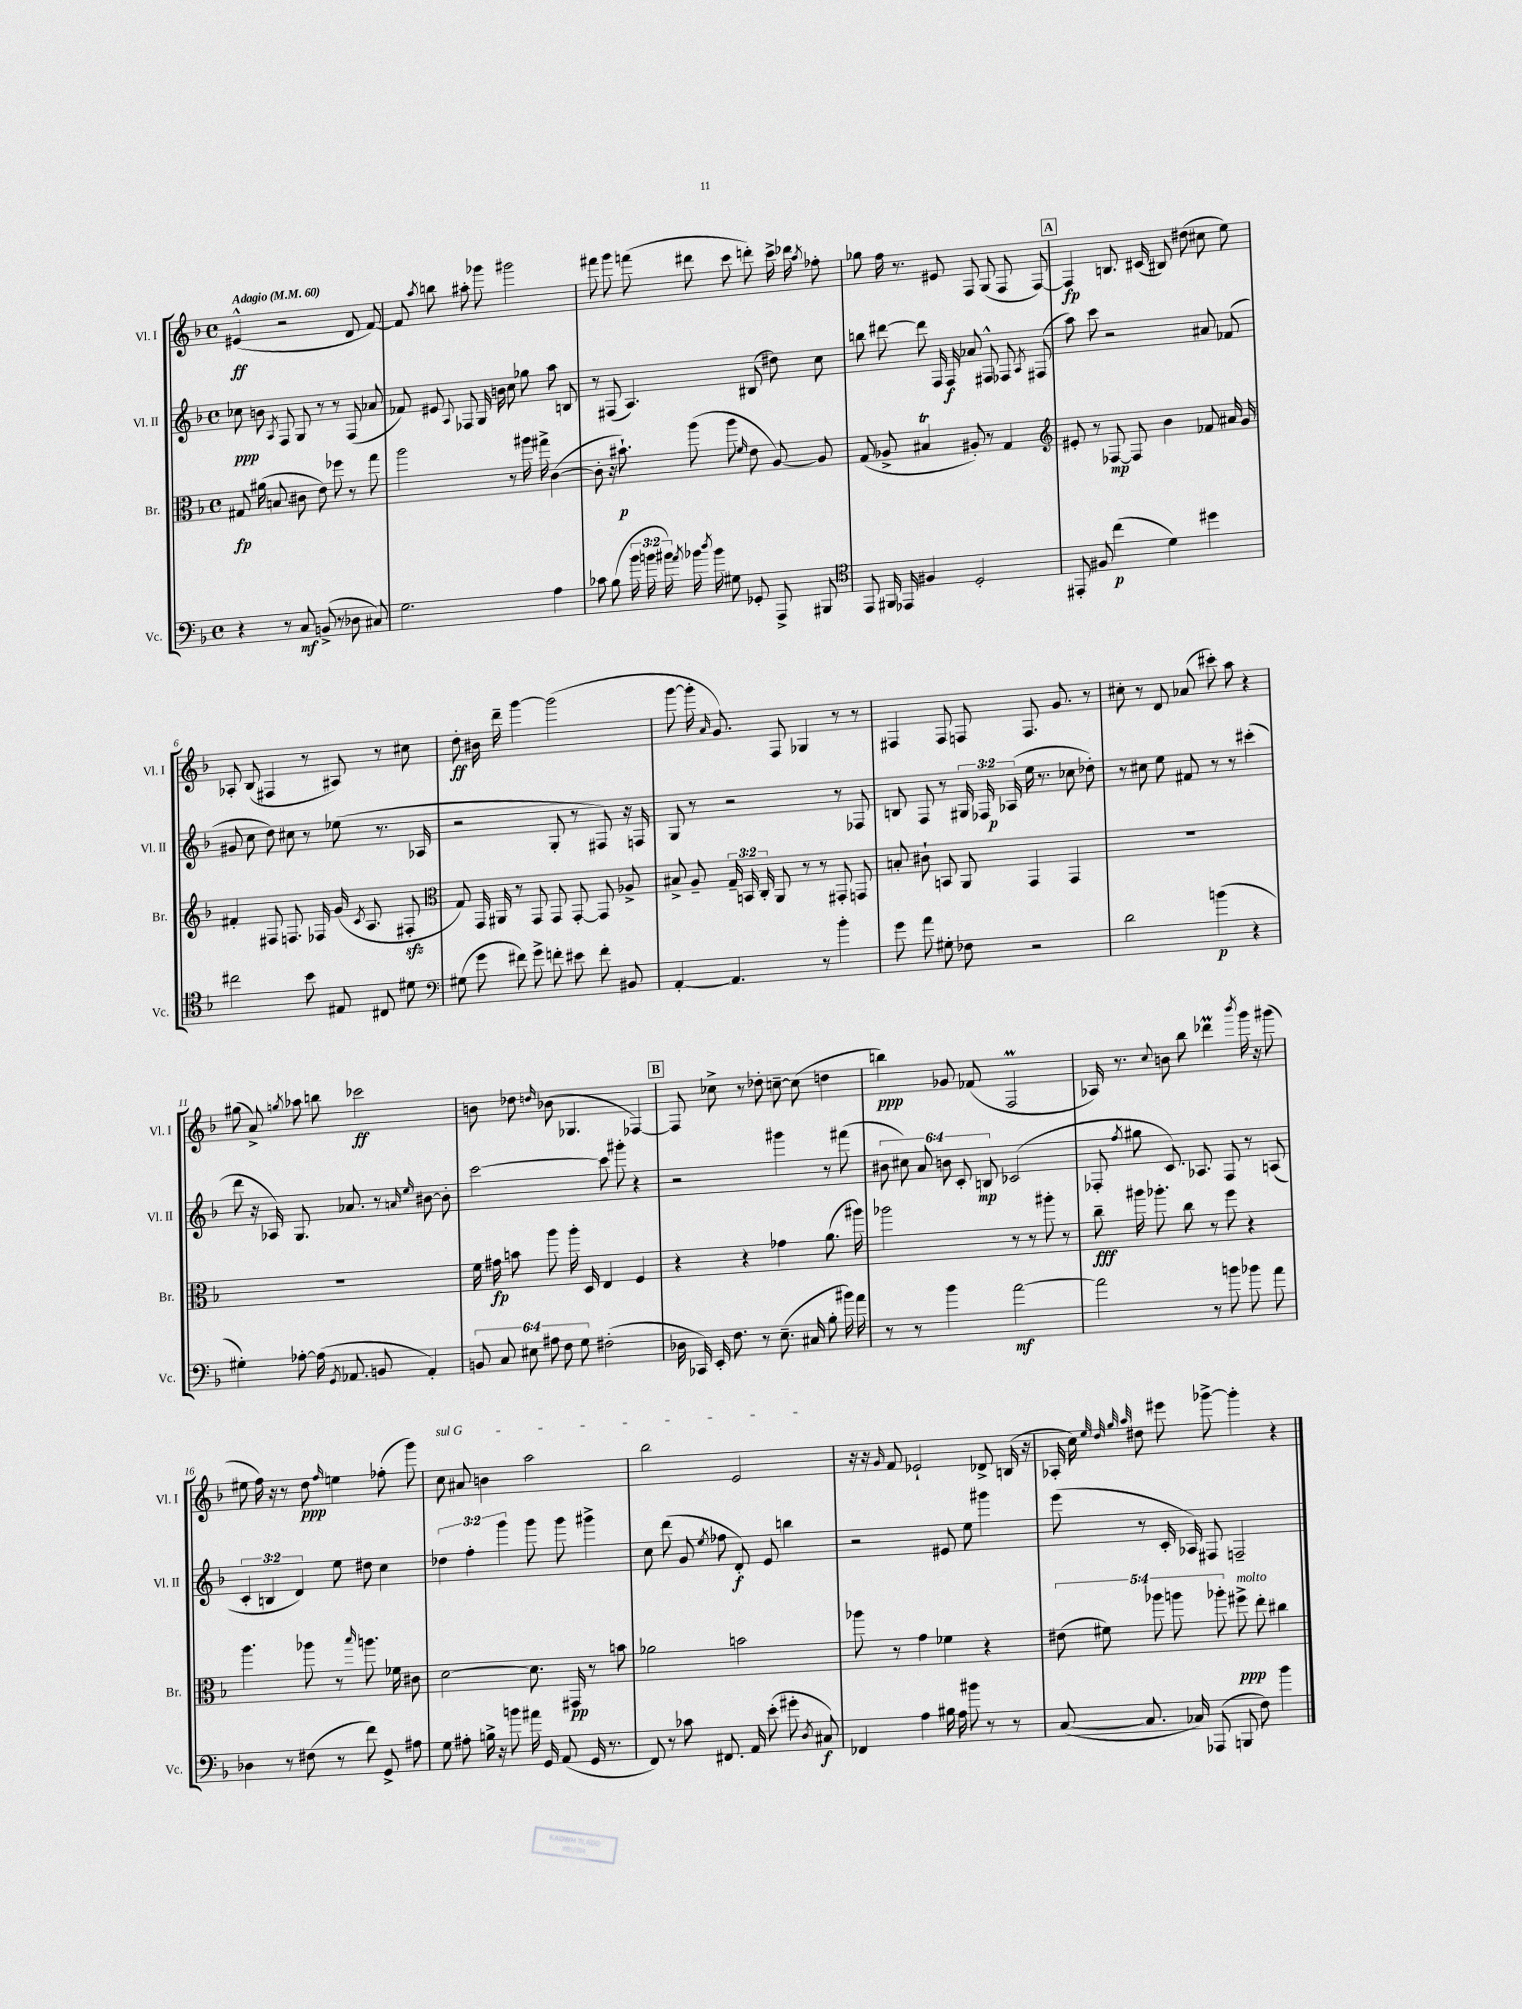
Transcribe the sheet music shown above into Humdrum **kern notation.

**kern	**dynam	**kern	**dynam	**kern	**dynam	**kern	**dynam
*part4	*part4	*part3	*part3	*part2	*part2	*part1	*part1
*staff4	*staff4	*staff3	*staff3	*staff2	*staff2	*staff1	*staff1
*I"Vc.	*	*I"Br.	*	*I"Vl. II	*	*I"Vl. I	*
*I'Vc.	*	*I'Br.	*	*I'Vl. II	*	*I'Vl. I	*
*clefF4	*	*clefC3	*	*clefG2	*	*clefG2	*
*k[b-]	*	*k[b-]	*	*k[b-]	*	*k[b-]	*
*M4/4	*	*M4/4	*	*M4/4	*	*M4/4	*
*met(c)	*	*met(c)	*	*met(c)	*	*met(c)	*
*MM60	*	*MM60	*	*MM60	*	*MM60	*
=1	=1	=1	=1	=1	=1	=1	=1
!	!	!	!	!	!	!LO:TX:a:B:t=Adagio	!
4r	.	8G#X/	fp	8cc-X\	ppp	(4e#X^^/	ff
.	.	(16a#X\	.	8bn\	.	.	.
.	.	8.Bn/	.	.	.	.	.
.	.	.	.	8qA/	.	.	.
8r	.	.	.	8F/	.	2r	.
8C/	mf	8c#X\	.	8G/	.	.	.
(8BBn^/	.	8e\)	.	8r	.	.	.
8r	.	8ff-X\	.	8r	.	.	.
8D-X\	.	8r	.	(8F/	.	8d/	.
8C#X/)	.	8gg\	.	8a-X/	.	[8f/)	.
=2	=2	=2	=2	=2	=2	=2	=2
2.G\	.	2aa\	.	8f-X/)	.	8f/]	.
.	.	.	.	.	.	8qaa/	.
.	.	.	.	8e#X/	.	8bbn\	.
.	.	.	.	8qqA/	.	.	.
.	.	.	.	8F-X/	.	8aa#X'\	.
.	.	.	.	16G/	.	8ggg-X\	.
.	.	.	.	16bn\	.	.	.
.	.	8r	.	8cc\	.	2ggg#X\	.
.	.	16aa#X\	.	8gg-X\	.	.	.
.	.	16gg#X^\	.	.	.	.	.
4A\	.	([4c\	.	8aa\	.	.	.
.	.	.	.	8Bn/	.	.	.
=3	=3	=3	=3	=3	=3	=3	=3
8c-X\	.	8c'\]	.	8r	.	8fff#X\	.
(8B-\	.	16r	.	(8F#X/	.	8ggg\	.
.	.	8.b#X`\)	p	.	.	.	.
24b-\	.	.	.	4.A/)	.	(8fffn\	.
24bn\	.	.	.	.	.	.	.
24b#X\)	.	.	.	.	.	.	.
8qa/	.	.	.	.	.	.	.
16b-X\	.	(8aa\	.	.	.	8ddd#X\	.
8qdd/	.	.	.	.	.	.	.
16b-\	.	.	.	.	.	.	.
8G#X\	.	8aa\	.	.	.	8ccc\	.
.	.	16qqf/	.	.	.	.	.
8GG-X'/	.	8e\	.	(8B#X/	.	8dddn'\)	.
8AAA^/	.	[8A/)	.	8dd#X\)	.	16ccc^\	.
.	.	.	.	.	.	16ddd-X\	.
.	.	.	.	.	.	8qaa/	.
8BBB#X/	.	8A/]	.	8cc\	.	8ff-X'\	.
=4	=4	=4	=4	=4	=4	=4	=4
*clefC4	*	*	*	*	*	*	*
8EE/	.	(8G/	.	8bbn\	.	8gg-X\	.
16FF#X/	.	8A-X^/	.	[8ddd#X\	.	16ff\	.
16EE-X/	.	.	.	.	.	8.r	.
4F#X/	.	4B#Xt/	.	8ddd#\]	.	.	.
.	.	.	.	16F/	.	8e#X/	.
.	.	.	.	16F/	f	.	.
2D'/	.	8A#X'/)	.	8a-X/	.	8F/	.
.	.	8r	.	8F#X^^/	.	(8G/	.
.	.	4G/	.	8F-X/	.	8F/	.
.	.	.	.	8qA/	.	.	.
.	.	.	.	(8F#X/	.	[8F/)	.
!!LO:REH:place=s1:t=A
=5	=5	=5	=5	=5	=5	=5	=5
*	*	*clefG2	*	*	*	*	*
8EE#X'/	.	8e#X'/	.	8aa\)	.	4F/]	fp
8F#X/	.	8r	.	8ccc\	.	.	.
(4cc\	p	[8F-X/	mp	2r	.	8.Bn/	.
.	.	8F-/]	.	.	.	.	.
.	.	.	.	.	.	(16c#X/	.
4d\)	.	4b-\	.	.	.	8B#X/)	.
.	.	.	.	.	.	(8dd#X\	.
4dd#X\	.	8f-X/	.	8a#X/	.	8cc#X\	.
.	.	16a#X/	.	(8f-X/	.	8ee\)	.
.	.	16g/	.	.	.	.	.
!!LO:LB:g=z
=6	=6	=6	=6	=6	=6	=6	=6
2cc#X\	.	4f#X'/	.	8g#X/	.	8A-X'/	.
.	.	.	.	8cc\	.	(8B-/	.
.	.	8F#X/	.	8dd\)	.	4F#X/	.
.	.	8.Fn/	.	8cc#X\	.	.	.
8b-\	.	.	.	8r	.	8r	.
.	.	16F-X/	.	.	.	.	.
8E#X/	.	(16g/	.	(8ee-X\	.	8A#X/)	.
.	.	8qc/	.	.	.	.	.
.	.	8.A/	.	.	.	.	.
8C#X/	.	.	.	8.r	.	8r	.
8d#X\	.	8F#Xzz'/	.	.	.	8cc#X\	.
.	.	.	.	16A-X/	.	.	.
=7	=7	=7	=7	=7	=7	=7	=7
*clefF4	*	*clefC3	*	*	*	*	*
(8G#X\	.	8G/)	.	2r	.	8dd'\	ff
8g\	.	16GG/	.	.	.	16b#X\	.
.	.	16AA#X/	.	.	.	16ddd~\	.
8f#X\)	.	8r	.	.	.	[4ggg\	.
8g^\	.	8GG/	.	.	.	.	.
8fn'\	.	8GG/	.	8G'/	.	(2ggg\]	.
8e#X\	.	[8GG'/	.	8r	.	.	.
8f'\	.	8GG/]	.	8F#X/)	.	.	.
8BB#X/	.	8A-X^/	.	16r	.	.	.
.	.	.	.	16Fn/	.	.	.
=8	=8	=8	=8	=8	=8	=8	=8
[4AA'/	.	8B#X^/	.	8G/	.	[8ggg\	.
.	.	8A~/	.	8r	.	16ggg'\]	.
.	.	.	.	.	.	16qqa/	.
.	.	.	.	.	.	8.g/)	.
4.AA/]	.	24G~/	.	2r	.	.	.
.	.	24BBn/	.	.	.	.	.
.	.	24C'/	.	.	.	.	.
.	.	8AA/	.	.	.	8F/	.
.	.	8r	.	.	.	4G-X/	.
8r	.	8r	.	.	.	.	.
4b-'\	.	8GG#X'/	.	8r	.	8r	.
.	.	8GGn/	.	8F-X/	.	8r	.
=9	=9	=9	=9	=9	=9	=9	=9
8g\	.	8Bn'/	.	8Bn/	.	4F#X/	.
8a\	.	8c#X`\	.	8F/	.	.	.
8G#X'\	.	8BBn/	.	8r	.	8F#/	.
8F-X\	.	8AA/	.	24G#X/	.	8Fn/	.
.	.	.	.	24F-X/	.	.	.
.	.	.	.	(24A-X/	p	.	.
2r	.	4GG/	.	16ee\	.	8.F/	.
.	.	.	.	8.r	.	.	.
.	.	.	.	.	.	8.g/	.
.	.	4GG/	.	8cc-X\	.	.	.
.	.	.	.	8dd-X'\)	.	8r	.
=10	=10	=10	=10	=10	=10	=10	=10
2d\	.	1r	.	8r	.	8cc#X'\	.
.	.	.	.	8cc#X\	.	8r	.
.	.	.	.	8ee\	.	8d/	.
.	.	.	.	8f#X/	.	(8a-X/	.
(4bn\	p	.	.	8r	.	8ccc#X'\)	.
.	.	.	.	8r	.	8aa\	.
4r	.	.	.	(4ccc#X'\	.	4r	.
!!LO:LB:g=z
=11	=11	=11	=11	=11	=11	=11	=11
4G#X'\)	.	1r	.	8ddd\	.	(8gg#X\	.
.	.	.	.	16r	.	8a^/)	.
.	.	.	.	16A-X/)	.	.	.
.	.	.	.	.	.	8qggn/	.
[8A-X'\	.	.	.	8.G/	.	8aa-X\	.
(16A-\]	.	.	.	.	.	8bbn\	.
8qGG/	.	.	.	.	.	.	.
8.AA-X/	.	.	.	8.a-X/	.	.	.
.	.	.	.	.	.	2ccc-X\	ff
8BBn/	.	.	.	8r	.	.	.
.	.	.	.	16qqan/	.	.	.
.	.	.	.	16qqee/	.	.	.
4AA-'/)	.	.	.	[8b#X\	.	.	.
.	.	.	.	8b#'\]	.	.	.
=12	=12	=12	=12	=12	=12	=12	=12
12BBn/	.	16f\	.	[2ccc\	.	8bn\	.
.	.	16g#X\	fp	.	.	.	.
12C/	.	.	.	.	.	.	.
.	.	8bn\	.	.	.	8dd-X\	.
12E#X\	.	.	.	.	.	.	.
.	.	.	.	.	.	16qqddn/	.
12A#X\	.	8aa\	.	.	.	(8b-X\	.
12F\	.	.	.	.	.	.	.
.	.	16aa'\	.	.	.	4.G-X/	.
12G\	.	.	.	.	.	.	.
.	.	16D/	.	.	.	.	.
(2F#X'\	.	4E/	.	8ccc\]	.	.	.
.	.	.	.	8ggg#X'\	.	.	.
.	.	4F/	.	4r	.	[4F-X/)	.
!!LO:REH:place=s1:t=B
=13	=13	=13	=13	=13	=13	=13	=13
16D-X\	.	4r	.	2r	.	8F-/]	.
16CC-X/)	.	.	.	.	.	.	.
16EE'/	.	.	.	.	.	8cc-X^\	.
8.F\	.	.	.	.	.	.	.
.	.	4r	.	.	.	8r	.
8r	.	.	.	.	.	8dd-X'\	.
(8.E~\	.	4g-X\	.	4ggg#X\	.	[8ccn~\	.
.	.	.	.	.	.	(8cc\]	.
16C#X/	.	.	.	.	.	.	.
8B-'\	.	(8.a\	.	8r	.	4ddn\	.
16b#X\)	.	.	.	(8fff#X\	.	.	.
16a\	.	16aa#X\)	.	.	.	.	.
=14	=14	=14	=14	=14	=14	=14	=14
8r	.	2aa-X\	.	12b#X\	.	4bbn\)	ppp
.	.	.	.	12cc#X\)	.	.	.
8r	.	.	.	.	.	.	.
.	.	.	.	12a/	.	.	.
4b-\	.	.	.	12bn\	.	8g-X/	.
.	.	.	.	12c'/	.	.	.
.	.	.	.	.	.	(8f-X/	.
.	.	.	.	12Bn/	mp	.	.
[2a\	mf	8r	.	(2c-X/	.	2FM/	.
.	.	8r	.	.	.	.	.
.	.	8aa#X'\	.	.	.	.	.
.	.	8r	.	.	.	.	.
=15	=15	=15	=15	=15	=15	=15	=15
2a\]	.	8cc~\	fff	8F-X'/	.	16A-X/)	.
.	.	.	.	.	.	8.r	.
.	.	.	.	8qff/	.	.	.
.	.	16aa#X\	.	8gg#X\	.	.	.
.	.	8.aa-X'\	.	.	.	.	.
.	.	.	.	.	.	8qqcc/	.
.	.	.	.	8.c/)	.	8bn\	.
.	.	8cc\	.	.	.	8bb-\	.
.	.	.	.	8.A-X/	.	.	.
8r	.	8r	.	.	.	4ddd-XM\	.
8bn\	.	8ff\	.	8F-/	.	.	.
.	.	.	.	.	.	8qbbb-/	.
8b-X\	.	4r	.	8r	.	16ggg\	.
.	.	.	.	.	.	16r	.
8a\	.	.	.	(8An/	.	(8ggg#X\	.
!!LO:LB:g=z
=16	=16	=16	=16	=16	=16	=16	=16
4D-X\	.	4.aa\	.	6c'/	.	8ee#X\	.
.	.	.	.	.	.	16ff\)	.
.	.	.	.	6Bn/	.	.	.
.	.	.	.	.	.	16r	.
8r	.	.	.	.	.	8r	.
.	.	.	.	6d/)	.	.	.
(8F#X\	.	8aa-X\	.	.	.	8dd\	ppp
.	.	.	.	.	.	16qqff/	.
8r	.	8r	.	8ee\	.	4een\	.
.	.	16qqbb-/	.	.	.	.	.
8f\)	.	8.aan\	.	8dd#X\	.	.	.
8GG^/	.	.	.	4cc\	.	(8ff-X'\	.
.	.	16f-X\	.	.	.	.	.
8A#X\	.	8c#X\	.	.	.	8ggg\)	.
=17	=17	=17	=17	=17	=17	=17	=17
!	!	!	!	!	!	!LO:TX:a:i:t=sul G	!
8G\	.	[2d\	.	6dd-X\	.	8cc\	.
8A#X'\	.	.	.	.	.	8a#X/	.
.	.	.	.	6ff'\	.	.	.
16Bn^\	.	.	.	.	.	4bn\	.
16r	.	.	.	.	.	.	.
.	.	.	.	6ggg\	.	.	.
8bn\	.	.	.	.	.	.	.
16a#X\	.	8.d\]	.	8ggg\	.	2aa\	.
16GG/	.	.	.	.	.	.	.
(8AA/	.	.	.	8ggg\	.	.	.
.	.	16GG#X/	pp	.	.	.	.
16GG/	.	8r	.	4ggg#X^\	.	.	.
8.r	.	.	.	.	.	.	.
.	.	8bn\	.	.	.	.	.
=18	=18	=18	=18	=18	=18	=18	=18
8FF/)	.	2a-X\	.	8cc\	.	2bb-\	.
8r	.	.	.	(8ddd\	.	.	.
8c-X\	.	.	.	8g/	.	.	.
.	.	.	.	8qee/	.	.	.
8.FF#X/	.	.	.	8ff-X\	.	.	.
.	.	2bn\	.	8d'/)	f	2e/	.
16AA/	.	.	.	.	.	.	.
(8e'\	.	.	.	8e/	.	.	.
8g#X'\	.	.	.	4bbn\	.	.	.
8qD/	.	.	.	.	.	.	.
8C#X/)	f	.	.	.	.	.	.
=19	=19	=19	=19	=19	=19	=19	=19
4FF-X/	.	8aa-X\	.	2r	.	16r	.
.	.	.	.	.	.	16r	.
.	.	.	.	.	.	16qqg/	.
.	.	8r	.	.	.	8f/	.
4A\	.	4g\	.	.	.	2e-X`/	.
16B#X\	.	4f-X\	.	8e#X/	.	.	.
16A\	.	.	.	.	.	.	.
8b#X\	.	.	.	8ee\	.	.	.
8r	.	4r	.	4ggg#X\	.	8d-X^/	.
8r	.	.	.	.	.	(16Bn/	.
.	.	.	.	.	.	16r	.
=20	=20	=20	=20	=20	=20	=20	=20
([8C/	.	(10e#X\	.	(8eee\	.	16A-X'/	.
.	.	.	.	.	.	16cc\)	.
.	.	10f#X\)	.	.	.	.	.
.	.	.	.	.	.	32qqee/	.
.	.	.	.	.	.	32qqdd/	.
.	.	.	.	.	.	32qqgg/	.
.	.	.	.	.	.	32qqaa/	.
8.C/]	.	.	.	8r	.	8dd#X\	.
.	.	10aa-X\	.	.	.	.	.
.	.	.	.	16c'/	.	8eee#X\	.
.	.	10aan\	.	.	.	.	.
16C-X/)	.	.	.	16A-X/)	.	.	.
(8AAA-X/	.	.	.	8F#X/	.	[8ggg-X^\	.
.	.	10aa-X'\	.	.	.	.	.
!	!	!LO:TX:a:i:t=molto	!	!	!	!	!
8BBBn/	.	8ff#X^\	ppp	2Fn~/	.	4ggg-'\]	.
8F\)	.	8ee'\	.	.	.	.	.
4b-\	.	4cc#X\	.	.	.	4r	.
==	==	==	==	==	==	==	==
*-	*-	*-	*-	*-	*-	*-	*-
